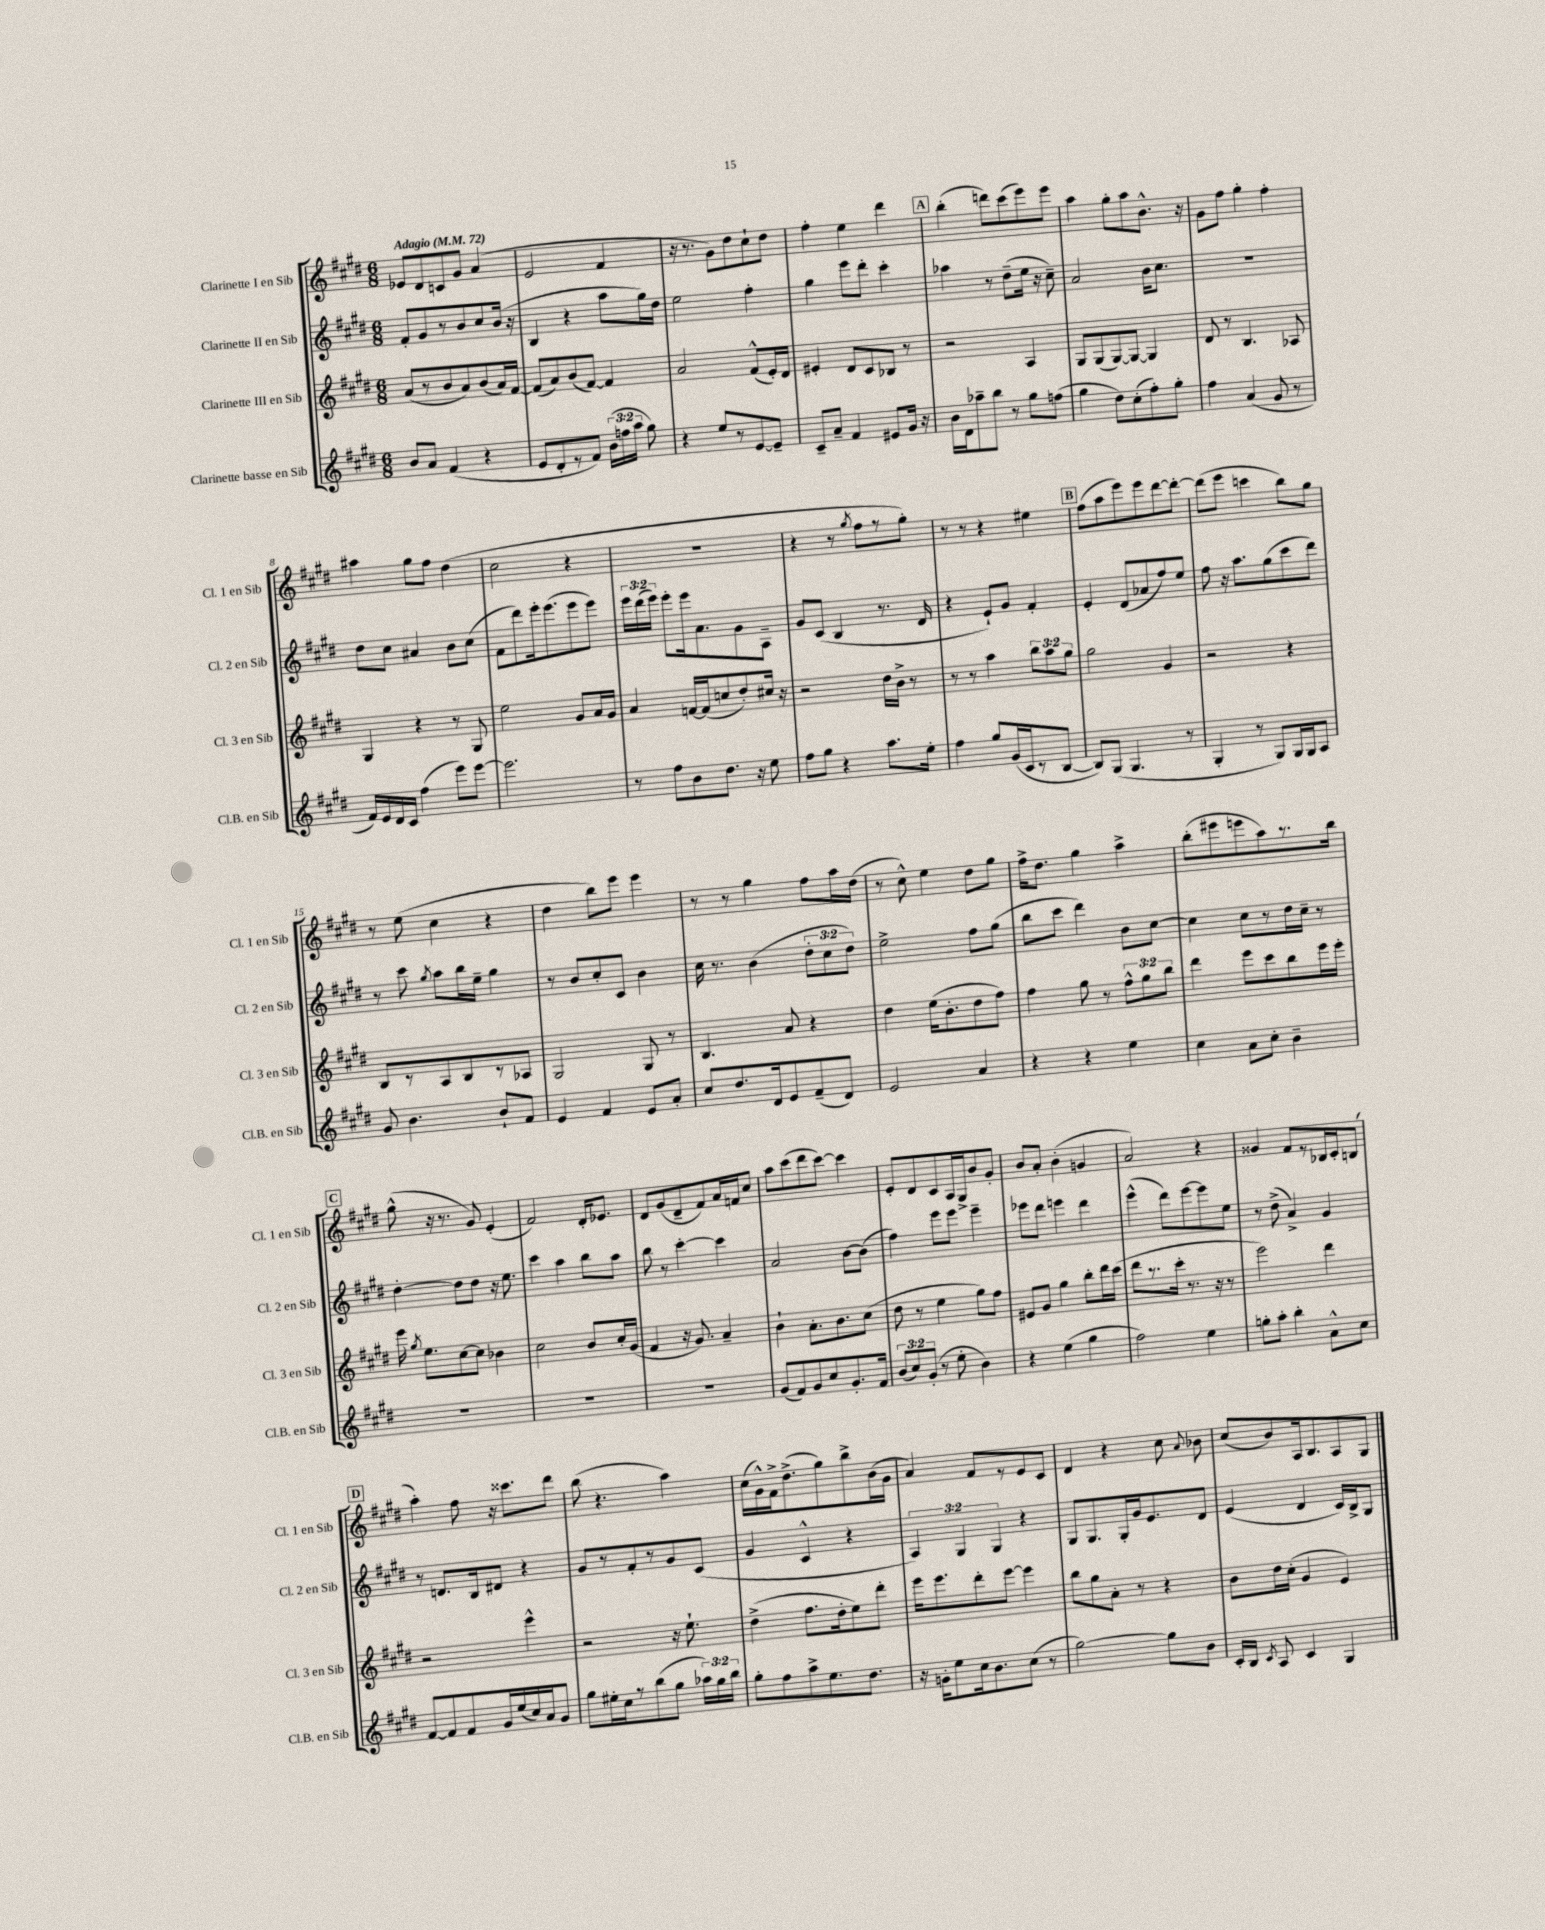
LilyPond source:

<<
\new StaffGroup <<
\new Staff = "s0" \with { instrumentName = "Clarinette I en Sib" shortInstrumentName = "Cl. 1 en Sib" } {
    \clef treble \key e \major \numericTimeSignature \time 6/8 \tempo "Adagio" 4 = 72
    \autoBeamOff ees'8[ dis'8 c'8 gis'8] a'4( |
    e'2 fis'4 |
    r16 r8. gis'8[) dis''8 cis''8-! dis''8] |
    fis''4-. e''4 dis'''4 |
    \mark \markup { \box "A" } b''4-.( d'''8[) cis'''8( e'''8) e'''8] |
    a''4 gis''8[-. a''8 b'8.]-^ r16 |
    gis'8[ fis''8] gis''4-. fis''4-. |
    ais''4 gis''8[ fis''8] dis''4( |
    cis''2 r4 |
    R2. |
    r4 r8 \acciaccatura { gis''8 } fis''8[ r8 gis''8]-.) |
    r8 r8 r4 eis''4 |
    \mark \markup { \box "B" } fis''8[( a''8 e'''8) e'''8 dis'''8~ dis'''8]~-. |
    dis'''8[( e'''8] c'''4 b''8[) gis''8] |
    r8 e''8( cis''4 r4 |
    dis''4 b''8[) e'''8] e'''4 |
    r8 r8 gis''4 fis''8[ a''16 dis''16]( |
    r8 cis''8-^) e''4 dis''8[ gis''8] |
    fis''16[-> dis''8.] gis''4 a''4-> |
    b''8[-.( eis'''8 e'''8 a''8) r8. b''16] |
    \mark \markup { \box "C" } gis''8-^( r16 r8. gis'8) e'4-.( |
    fis'2) dis'16[-. ees'8.] |
    dis'8[ gis'8( dis'8-- fis'8) a'16 f'16 cis''8] |
    a''8[ cis'''8( dis'''8 cis'''8]~) cis'''4 |
    e'8[-. dis'8 cis'8 a16 gis16-> b'8 gis'8]-. |
    b'8[ a'8]-. b'4-.( g'4 |
    a'2) r4 |
    gisis'4 fis'8[ r8 bes16 cis'16-. b8]( |
    \mark \markup { \box "D" } a''4-.) fis''8 r16 cisis'''8.[ dis'''8] |
    b''8( r4. a''4) |
    cis''16[( gis'16-^) fis'16-> dis''8.->( gis''8) b''8-> b'16( gis'16] |
    a'4) fis'8[ r8 e'8 cis'8] |
    dis'4 r4 cis''8 \appoggiatura { a'8 } bes'8 |
    cis''8[( b'8) a16 b8. a8 gis8] \bar "|." |
}
\new Staff = "s1" \with { instrumentName = "Clarinette II en Sib" shortInstrumentName = "Cl. 2 en Sib" } {
    \clef treble \key e \major \numericTimeSignature \time 6/8 \override Staff.TupletNumber.text = #tuplet-number::calc-fraction-text
    \autoBeamOff fis'8[-. gis'8 r8 b'8 cis''8 b'16]( r16 |
    b4 r4 a''8[ gis''16) dis''16] |
    e''2 fis''4-. |
    gis''4 e'''8[ dis'''8]-. cis'''4-. |
    \mark \markup { \box "A" } aes''4 r8 dis''8[--( e''16] r16 cis''8--) |
    a'2 b'16[ cis''8.] |
    R2. |
    dis''8[ cis''8] ais'4 b'8[ cis''8]( |
    fis'8[ dis'''8) e'''16-. e'''8.( e'''8 e'''8]) |
    \tuplet 3/2 { e'''16[ dis'''16( e'''16]) } e'''8[-. e'''16 a'8. gis'8 a8]-- |
    gis'8[ cis'8]( b4 r8. dis'16 |
    r4 e'8[-!) gis'8] fis'4-. |
    \mark \markup { \box "B" } e'4-. dis'8[( aes'8 fis''8) e''8] |
    fis''8 r16 a''8.[ gis''8( cis'''8 dis'''8]) |
    r8 cis'''8 \acciaccatura { gis''8 } a''8[ b''16 e''16]-- gis''4 |
    r8 b'8[ cis''8-. cis'8] b'4 |
    cis''16 r8. b'4( \tuplet 3/2 { dis''8[-. cis''8 dis''8]) } |
    e''2-> fis''8[ gis''8]( |
    b''8[ cis'''8] dis'''4) b'8[ cis''8]~ |
    cis''4 cis''8[ r8 dis''16 cis''16]-- r8 |
    \mark \markup { \box "C" } dis''4~-. dis''8[ dis''8] r16 e''8. |
    cis'''4 a''4 b''8[ a''8] |
    b''8 r8 cis'''4~-. cis'''4 |
    a'2 b'8[~ b'8]( |
    fis''4) e'''8[ e'''8] e'''4-- |
    ees'''8[ dis'''8] e'''4 dis'''4 |
    e'''4-^( dis'''8[) e'''8~ e'''8 e''8] |
    r8 dis''8->( a'4->) gis'4 |
    \mark \markup { \box "D" } r8 d'8.[ b16 dis'8] r4 |
    gis'8[ r8 fis'8-. r8 gis'8 cis'8]( |
    gis'4 cis'4-^ r4 |
    \tuplet 3/2 { a4) gis4 gis4 } r4 |
    gis8[ gis8. gis16-. gis'16 e'8. dis'8] |
    e'4( dis'4 cis'16[) b16-> gis8] \bar "|." |
}
\new Staff = "s2" \with { instrumentName = "Clarinette III en Sib" shortInstrumentName = "Cl. 3 en Sib" } {
    \clef treble \key e \major \numericTimeSignature \time 6/8 \override Staff.TupletNumber.text = #tuplet-number::calc-fraction-text
    \autoBeamOff a'8[( r8 b'8 a'8) b'8( a'16) fis'16]~ |
    fis'8[( a'8) b'8( fis'8]~) fis'4 |
    a'2 fis'8[-^( e'16-.) dis'16] |
    eis'4-. dis'8[ cis'8 bes8] r8 |
    \mark \markup { \box "A" } r2 a4 |
    gis8[ gis8( gis8~) gis8]~ gis4 |
    dis'8 r8 b4. aes8 |
    gis4 r4 r8 gis8 |
    e''2 gis'8[ a'16 gis'16] |
    a'4 f'16[~ f'16( c''8 dis''8-.) cis''16] r16 |
    r2 dis''16[ b'16]-> r8 |
    r8 r8 a''4 \tuplet 3/2 { b''8[ a''8 gis''8] } |
    \mark \markup { \box "B" } gis''2 gis'4 |
    r2 r4 |
    b8[ r8 a8 b8 r8 aes8] |
    gis2 gis8 r8 |
    b4. a'8 r4 |
    dis''4 e''16[( b'8.-. dis''8 fis''8]) |
    fis''4 gis''8 r8 \tuplet 3/2 { fis''8[-^ gis''8 b''8] } |
    dis'''4 e'''8[ cis'''8 b''8 e'''16 e'''16]-. |
    \mark \markup { \box "C" } e'''16 \acciaccatura { gis''8 } e''8.[ cis''8~ cis''8] bes'4 |
    cis''2 b'8[ cis''16-. gis'16]( |
    fis'4 r16 gis'8.) a'4-- |
    b'4-! a'8.[-. b'8. cis''8]( |
    dis''8 r8 e''4 gis''8[) fis''8] |
    eis'8[ gis'8] gis''4 b''8[-. dis'''16 cis'''16]( |
    dis'''8[ r8. cis'''16]-. r8. r16 r8 |
    e'''2) dis'''4 |
    \mark \markup { \box "D" } r2 e'''4-^ |
    r2 r16 e''8.-! |
    dis''4->( fis''8.[ dis''16-. e''8) dis'''8]-. |
    e'''16[ e'''8. dis'''8-. e'''8]~ e'''4 |
    b''8[ gis''8 a'8]-. r8 r4 |
    b'8[ dis''16 cis''16]-.( gis'4 e'4) \bar "|." |
}
\new Staff = "s3" \with { instrumentName = "Clarinette basse en Sib" shortInstrumentName = "Cl.B. en Sib" } {
    \clef treble \key e \major \numericTimeSignature \time 6/8 \override Staff.TupletNumber.text = #tuplet-number::calc-fraction-text
    \autoBeamOff b'8[ a'8] fis'4( r4 |
    e'8[ dis'8-. r8 fis'8]) \tuplet 3/2 { b'16[( f''16 a''16] } gis''8) |
    r4 e''8[ r8 e'8~ e'8]-- |
    cis'8[-- a'8]-- fis'4 eis'8[ gis'16] r16 |
    \mark \markup { \box "A" } b'16[ dis'16 aes''8-- b''8] r8 gis''8[ f''8]( |
    gis''4 dis''8[) cis''8-.( fis''8-.) gis''8]-. |
    fis''4 a'4( gis'8 r8 |
    fis'16[) e'16 dis'16 cis'16] fis''4( e'''8[) e'''8]~ |
    e'''2. |
    r8 fis''8[ b'8 dis''8.] r16 e''8 |
    fis''8[ gis''8] r4 a''8.[ e''16]-. |
    fis''4 gis''8[ gis'16( cis'16 r8 b8]~ |
    \mark \markup { \box "B" } b8[) gis8]( gis4. r8 |
    gis4-. r8 gis8[) gis16 gis16 a8] |
    gis'8 b'4. b'8[-! fis'8] |
    e'4 fis'4 e'8[ a'8]-. |
    cis''8[ dis''8. dis'16 e'8 fis'8--( dis'8]) |
    e'2 a'4 |
    r4 r4 e''4 |
    cis''4 a'8[ cis''8]-. b'4-- |
    \mark \markup { \box "C" } R2. |
    R2. |
    R2. |
    gis'8[( fis'8) gis'8 cis''8 gis'8.-. fis'16] |
    \tuplet 3/2 { b'8[( cis''8) gis'8]-.( } r8 e''8-. b'4) |
    r4 e''4( gis''4 |
    fis''2) e''4 |
    g''8[-. a''8]-. b''4-. a'8[-^ cis''8] |
    \mark \markup { \box "D" } fis'8[~ fis'8 fis'8 gis'16 e''16( cis''16) a'16 gis'8] |
    gis''8[ eis''16-. cis''16 r8 b''8( gis''8] \tuplet 3/2 { aes''16[) gis''16 b''16] } |
    gis''8[-. fis''8 a''8-> e''8. dis''8.] |
    r16 g'16[-. e''8 cis''16 b'8. cis''8]( r8 |
    gis''2~) gis''8[ b'8] |
    cis'16[-. b16] \acciaccatura { cis'8 } a8 cis'4 gis4 \bar "|." |
}
>>
>>
